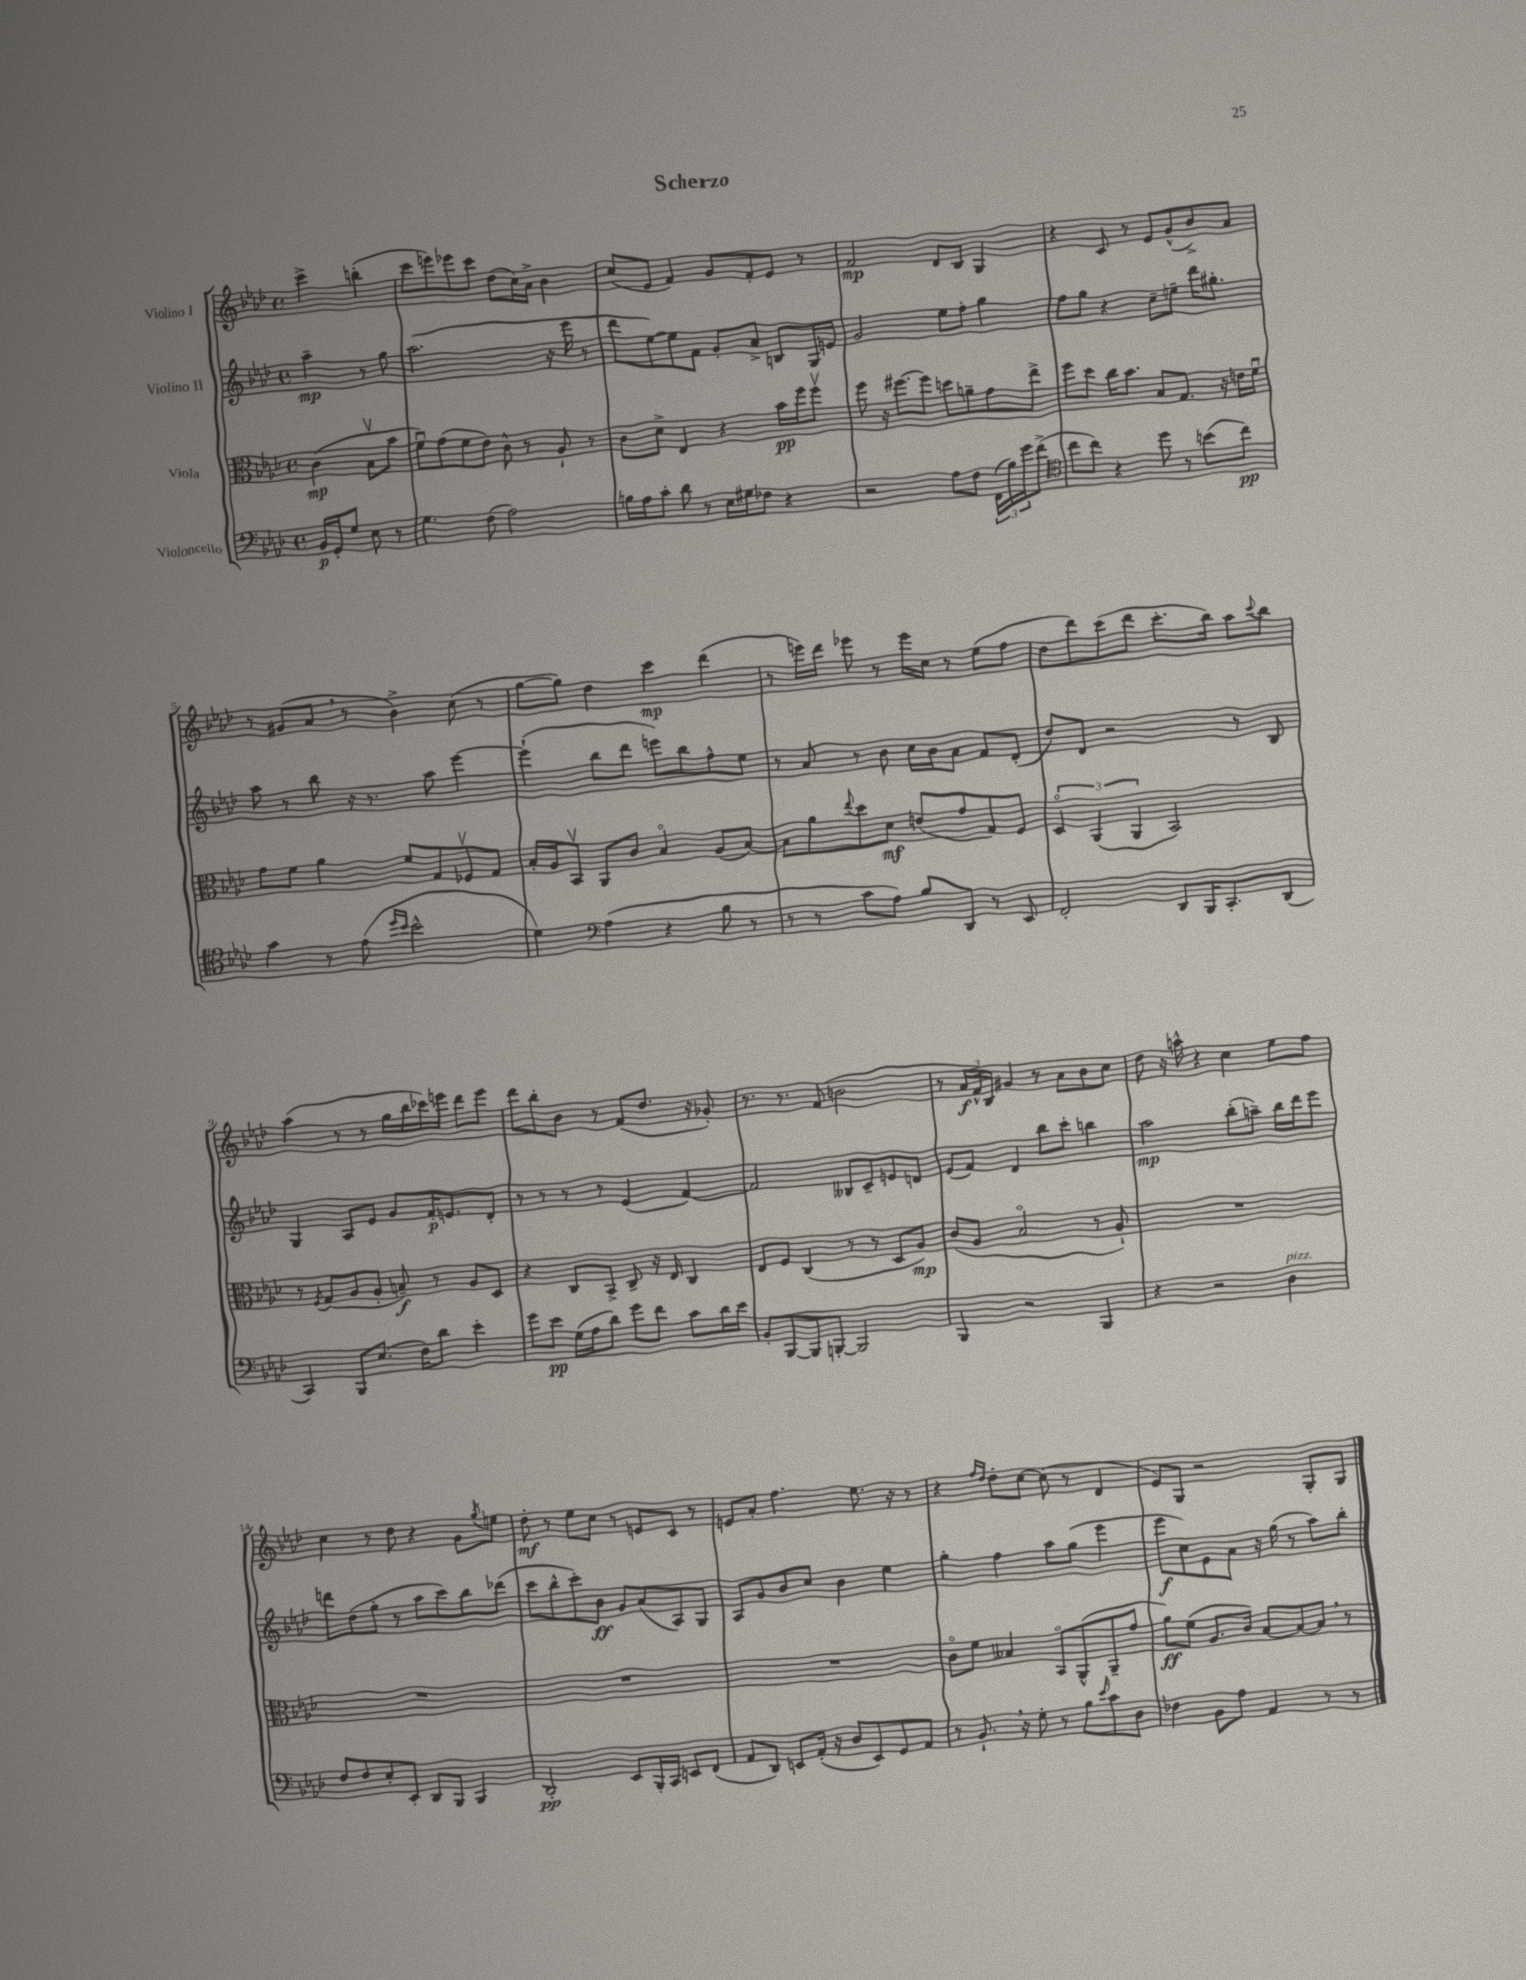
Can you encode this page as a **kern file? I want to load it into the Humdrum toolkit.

**kern	**dynam	**kern	**dynam	**kern	**dynam	**kern	**dynam
*part4	*part4	*part3	*part3	*part2	*part2	*part1	*part1
*staff4	*staff4	*staff3	*staff3	*staff2	*staff2	*staff1	*staff1
*I"Violoncello	*	*I"Viola	*	*I"Violino II	*	*I"Violino I	*
*clefF4	*	*clefC3	*	*clefG2	*	*clefG2	*
*k[b-e-a-d-]	*	*k[b-e-a-d-]	*	*k[b-e-a-d-]	*	*k[b-e-a-d-]	*
*M4/4	*	*M4/4	*	*M4/4	*	*M4/4	*
*met(c)	*	*met(c)	*	*met(c)	*	*met(c)	*
=	=	=	=	=	=	=	=
16BB-/LL	p	(4c\	mp	4aa-~\	mp	4ccc^\	.
16GG'/J	.	.	.	.	.	.	.
8G/J	.	.	.	.	.	.	.
8E-\	.	8B-v\L	.	8r	.	(4bbn'\	.
8r	.	8b-\J	.	8gg\	.	.	.
=1	=1	=1	=1	=1	=1	=1	=1
4.G\	.	8fu\L)	.	(2.aa-\	.	8ccc\L	.
.	.	(8g\	.	.	.	8eeen\)	.
.	.	8f\	.	.	.	8eee-X\	.
(8F\	.	8e-\J)	.	.	.	8ccc\J	.
2A-\)	.	8c^^\	.	.	.	(8dd-\L	.
.	.	8r	.	.	.	16cc\L)	.
.	.	.	.	.	.	16a-^\JJ	.
.	.	8A-`/	.	16r	.	4b-\	.
.	.	.	.	16eee-\	.	.	.
.	.	8r	.	8r	.	.	.
=2	=2	=2	=2	=2	=2	=2	=2
16Bn\LL	.	8c\L	.	8ddd-\L	.	(8cc/L	.
16A-\J	.	.	.	.	.	.	.
8c'\J	.	8d-^\J	.	[8ee-\)	.	8e-/J	.
8d-\	.	4E-/	.	8ee-\]	.	4f/)	.
8r	.	.	.	8f\J	.	.	.
16E-\LL	.	4r	.	8g'/L	.	8g/L	.
16G#X\J	.	.	.	.	.	.	.
8F-X\J	.	.	.	8a-^/J	.	8f'/	.
4r	.	16b-\LL	pp	8Bn/L	.	8e-/J	.
.	.	16ff\J	.	.	.	.	.
.	.	8ffv\J	.	16G/L	.	8r	.
.	.	.	.	16en/JJ	.	.	.
=3	=3	=3	=3	=3	=3	=3	=3
2r	.	8ff\	.	2g/	.	2f/	mp
.	.	16r	.	.	.	.	.
.	.	[8.ff#X\L	.	.	.	.	.
.	.	8ff#\J]	.	.	.	.	.
8A-\L	.	8ddn\L	.	8ee-\L	.	8d-/L	.
8F\J	.	8an~\	.	8ff'\J	.	8B-/J	.
(24FF\LL	.	8g\	.	4gg\	.	4G/	.
24B-\)	.	.	.	.	.	.	.
24g\J	.	.	.	.	.	.	.
(8f^\J	.	8ee-^\J	.	.	.	.	.
=4	=4	=4	=4	=4	=4	=4	=4
*clefC4	*	*	*	*	*	*	*
8cc\L	.	8ff\L	.	8ff\L	.	4r	.
8cc\J)	.	8dd-\J	.	8gg\J	.	.	.
4r	.	16cc\KL	.	4r	.	8c/	.
.	.	8.b-\J	.	.	.	.	.
.	.	.	.	.	.	8r	.
8dd-\	.	8B-/L	.	8cc~\L	.	8e-/L	.
8r	.	8.G/J	.	8een~\J	.	(8g^^/	.
(8bn\L	.	.	.	16ddd-\KL	.	8b-^/)	.
.	.	16r	.	8.gg#X'\J	.	.	.
8cc\J)	pp	16en\LL	.	.	.	8a-/J	.
.	.	16fu\JJ	.	.	.	.	.
!!LO:LB:g=z
=5	=5	=5	=5	=5	=5	=5	=5
4g\	.	8g\L	.	8aa-\	.	8r	.
.	.	8f\J	.	8r	.	(8g#X/L	.
8r	.	4a-\	.	8bb-\	.	8a-,/J	.
(8e-\	.	.	.	16r	.	8r	.
.	.	.	.	8.r	.	.	.
16qqdd-/LL	.	.	.	.	.	.	.
16qqb-/JJ	.	.	.	.	.	.	.
2b-^^\	.	8f/L	.	.	.	4b-^\)	.
.	.	8G/	.	8aa-\	.	.	.
.	.	8F-Xv/	.	[4eee-\	.	(8cc\	.
.	.	8G/J	.	.	.	8r	.
=6	=6	=6	=6	=6	=6	=6	=6
4d-\)	.	16B-'/LL	.	(4eee-`\]	.	[8gg\L	.
.	.	16A-/J	.	.	.	.	.
.	.	8BB-v/J	.	.	.	8gg\J])	.
*clefF4	*	*	*	*	*	*	*
(4A-\	.	8AA-/L	.	8bb-\L	.	4dd-\	.
.	.	8c/J	.	8ddd-\J	.	.	.
4r	.	4B-/	.	8eeen\L)	.	4ccc\	mp
.	.	.	.	8bb-\	.	.	.
8B-\	.	(8A-/L	.	8ff^^\	.	(4ddd-\	.
8r	.	[8B-/J)	.	8ee-\J	.	.	.
=7	=7	=7	=7	=7	=7	=7	=7
8r	.	8B-\L]	.	8r	.	8r	.
8r	.	8a-\	.	8a-/	.	16eeen\LL)	.
.	.	.	.	.	.	16ddd-\JJ	.
.	.	8qqee-/	.	.	.	.	.
8c\L	.	8dd-\	.	8r	.	8eee-X\	.
8A-\J)	.	8d-\J	mf	8b-\	.	8r	.
8B-/L	.	(8en/L	.	16cc\LL	.	16eee-\LL	.
.	.	.	.	16b-\J	.	16cc\JJ	.
8DD-/J	.	8g/	.	8a-\J	.	8r	.
8r	.	8G/)	.	8f/L	.	(8ee-\L	.
8EE-/	.	8F/J	.	(8d-'/J	.	8ff\J	.
=8	=8	=8	=8	=8	=8	=8	=8
2FF'/	.	6D-/	.	8dd-/L)	.	8dd-\L	.
.	.	.	.	8d-/J	.	8ddd-\)	.
.	.	(6AA-/	.	.	.	.	.
.	.	.	.	2r	.	(8ccc\	.
.	.	6AA-/	.	.	.	.	.
.	.	.	.	.	.	8ddd-\J	.
8DD-/L	.	2BB-/)	.	.	.	8.ccc'\L	.
16BBB-/K	.	.	.	.	.	.	.
8.CC'/	.	.	.	.	.	16bb-\Jk)	.
.	.	.	.	8r	.	8aa-\L	.
.	.	.	.	.	.	8qqccc/	.
(8DD-/J	.	.	.	8B-/	.	8bb-\J	.
!!LO:LB:g=z
=9	=9	=9	=9	=9	=9	=9	=9
4CC/)	.	8r	.	4G/	.	(4aa-\	.
.	.	8qF/	.	.	.	.	.
.	.	(8G/L	.	.	.	.	.
8BBB-/L	.	8A-/	.	8A-/L	.	8r	.
(8.E-/J	.	8A-'/J	.	8e-/J	.	8r	.
.	.	8Bn~/)	f	8g/L	.	16gg\LL	.
16F\KL)	.	.	.	.	.	16bb-\	.
8d-\J	.	8r	.	16f'/K	p	16ccc-X\)	.
.	.	.	.	8.en/	.	16eeen\JJ	.
4e-'\	.	8A-/L	.	.	.	8ddd-\L	.
.	.	8D-/J	.	8d-'/J	.	8eee\J	.
=10	=10	=10	=10	=10	=10	=10	=10
8g\L	.	4r	.	8r	.	8ddd-\L	.
8e-\J	pp	.	.	8r	.	8bb-'\	.
(16G\LL	.	8C/L	.	8r	.	8b-\J	.
16A-\J	.	.	.	.	.	.	.
8d-\J)	.	8BB-^/J	.	8r	.	8r	.
8g\L	.	8C~/	.	(4e-/	.	(8f/L	.
8f\J	.	16r	.	.	.	8.dd-/J	.
.	.	16E-/	.	.	.	.	.
8c\L	.	4C/	.	[4f/)	.	.	.
.	.	.	.	.	.	16r	.
16d-\L	.	.	.	.	.	8g-X'/)	.
16e-\JJ	.	.	.	.	.	.	.
=11	=11	=11	=11	=11	=11	=11	=11
8BB-'/L	.	8E-/L	.	2f/]	.	8.r	.
[8BBB-/	.	8F/J	.	.	.	.	.
.	.	.	.	.	.	8.r	.
8BBB-/]	.	(4C/	.	.	.	.	.
[8BBBn'/J	.	.	.	.	.	(8f/	.
2BBB/]	.	8r	.	8B--X/L	.	2bn\	.
.	.	8r	.	8c~/	.	.	.
.	.	8D-/L	.	8en/	.	.	.
.	.	8A-/J)	mp	8dn/J	.	.	.
=12	=12	=12	=12	=12	=12	=12	=12
4BBB-/	.	(8c/L	.	(8e-/L	.	8r	.
.	.	8A-/J	.	8f/J)	.	24a-/LL	f
.	.	.	.	.	.	24f^^/)	.
.	.	.	.	.	.	24B-/JJ	.
2r	.	2B-/	.	4d-/	.	4g#X/	.
.	.	.	.	8bb-\L	.	8r	.
.	.	.	.	8ccc'\J	.	8a-\L	.
4BBB-/	.	8r	.	4bbn\	.	8b-\	.
.	.	8A-`/)	.	.	.	8cc\J	.
=13	=13	=13	=13	=13	=13	=13	=13
4r	.	1r	.	2aa-\	mp	8dd-\	.
.	.	.	.	.	.	16r	.
.	.	.	.	.	.	16aan^^\	.
2r	.	.	.	.	.	4r	.
.	.	.	.	(8bb-'\L	.	4cc\	.
.	.	.	.	8aan~\J)	.	.	.
!LO:TX:a:i:t=pizz.	!	!	!	!	!	!	!
4D-\	.	.	.	16bb-\LL	.	8ee-\L	.
.	.	.	.	16ddd-\J	.	.	.
.	.	.	.	8eee-\J	.	8ff\J	.
!!LO:LB:g=z
=14	=14	=14	=14	=14	=14	=14	=14
8F/L	.	1r	.	8dddn\L	.	4cc\	.
8F/	.	.	.	(8dd-\	.	.	.
8E-'/	.	.	.	8gg'\J	.	8r	.
8EE-'/J	.	.	.	8r	.	8dd-\	.
8DD-/L	.	.	.	8aa-\L	.	4r	.
8BBB-/J	.	.	.	8ccc\)	.	.	.
4BBB-/	.	.	.	8bb-\	.	8g\L	.
.	.	.	.	.	.	8qgg/	.
.	.	.	.	(8ddd-X\J	.	8een\J	.
=15	=15	=15	=15	=15	=15	=15	=15
2DD-'/	pp	1r	.	8ccc\L	.	8dd-'\	mf
.	.	.	.	8bb-^^\	.	8r	.
.	.	.	.	8ccc'\)	.	8ee-\L	.
.	.	.	.	8b-\J	ff	8cc\J	.
8EE-/L	.	.	.	8g/L	.	8r	.
16BBB-'/L	.	.	.	(8a-/	.	8en/L	.
16CC/JJ	.	.	.	.	.	.	.
8EEn/L	.	.	.	8A-/)	.	8c/J	.
(8FF/J	.	.	.	8G/J	.	8r	.
=16	=16	=16	=16	=16	=16	=16	=16
8AA-/L	.	1r	.	8A-/L	.	8en/L	.
8DD-/J)	.	.	.	8g/	.	8a-'/J	.
8EEn/L	.	.	.	8b-/	.	4.ff\	.
(16AA-'/Jk	.	.	.	8cc/J	.	.	.
16r	.	.	.	.	.	.	.
8D-/L	.	.	.	4b-\	.	.	.
8EE/)	.	.	.	.	.	8.ee-\	.
8GG/	.	.	.	4ee-\	.	.	.
.	.	.	.	.	.	16r	.
8AA-/J	.	.	.	.	.	8r	.
=17	=17	=17	=17	=17	=17	=17	=17
8r	.	8c\L	.	4gg'\	.	4r	.
8.BB-`,/	.	8f\J	.	.	.	.	.
.	.	.	.	.	.	16qqff/LL	.
.	.	.	.	.	.	16qqdd-/JJ	.
.	.	4B--X/	.	4ff\	.	8dd-'\L	.
16r	.	.	.	.	.	.	.
8G'\	.	.	.	.	.	[8cc\J	.
8r	.	8BB-/L	.	8aa-\L	.	(8cc\]	.
8B-\L	.	(8AA-^^/	.	(8gg\J	.	8r	.
16qqe-/	.	.	.	.	.	.	.
8c\	.	8AA-~/	.	4eee-\	.	4d-/	.
8D-\J	.	8g/J	.	.	.	.	.
=18	=18	=18	=18	=18	=18	=18	=18
4F-X\	.	8a-\L)	ff	8eee-\L	f	8e-/L)	.
.	.	(8f\J	.	8cc\)	.	8G/J	.
8BB-\L	.	8.A-/L	.	8e-\	.	2r	.
8A-\J	.	.	.	8a-\J	.	.	.
.	.	16c/Jk)	.	.	.	.	.
4AA-/	.	[8B-/L	.	16r	.	.	.
.	.	.	.	(16gg\	.	.	.
.	.	8B-/_	.	8r	.	.	.
8r	.	8B-,/J]	.	8aa-\L)	.	8G'/L	.
8r	.	8r	.	8bb-'\J	.	8G/J	.
==	==	==	==	==	==	==	==
*-	*-	*-	*-	*-	*-	*-	*-
